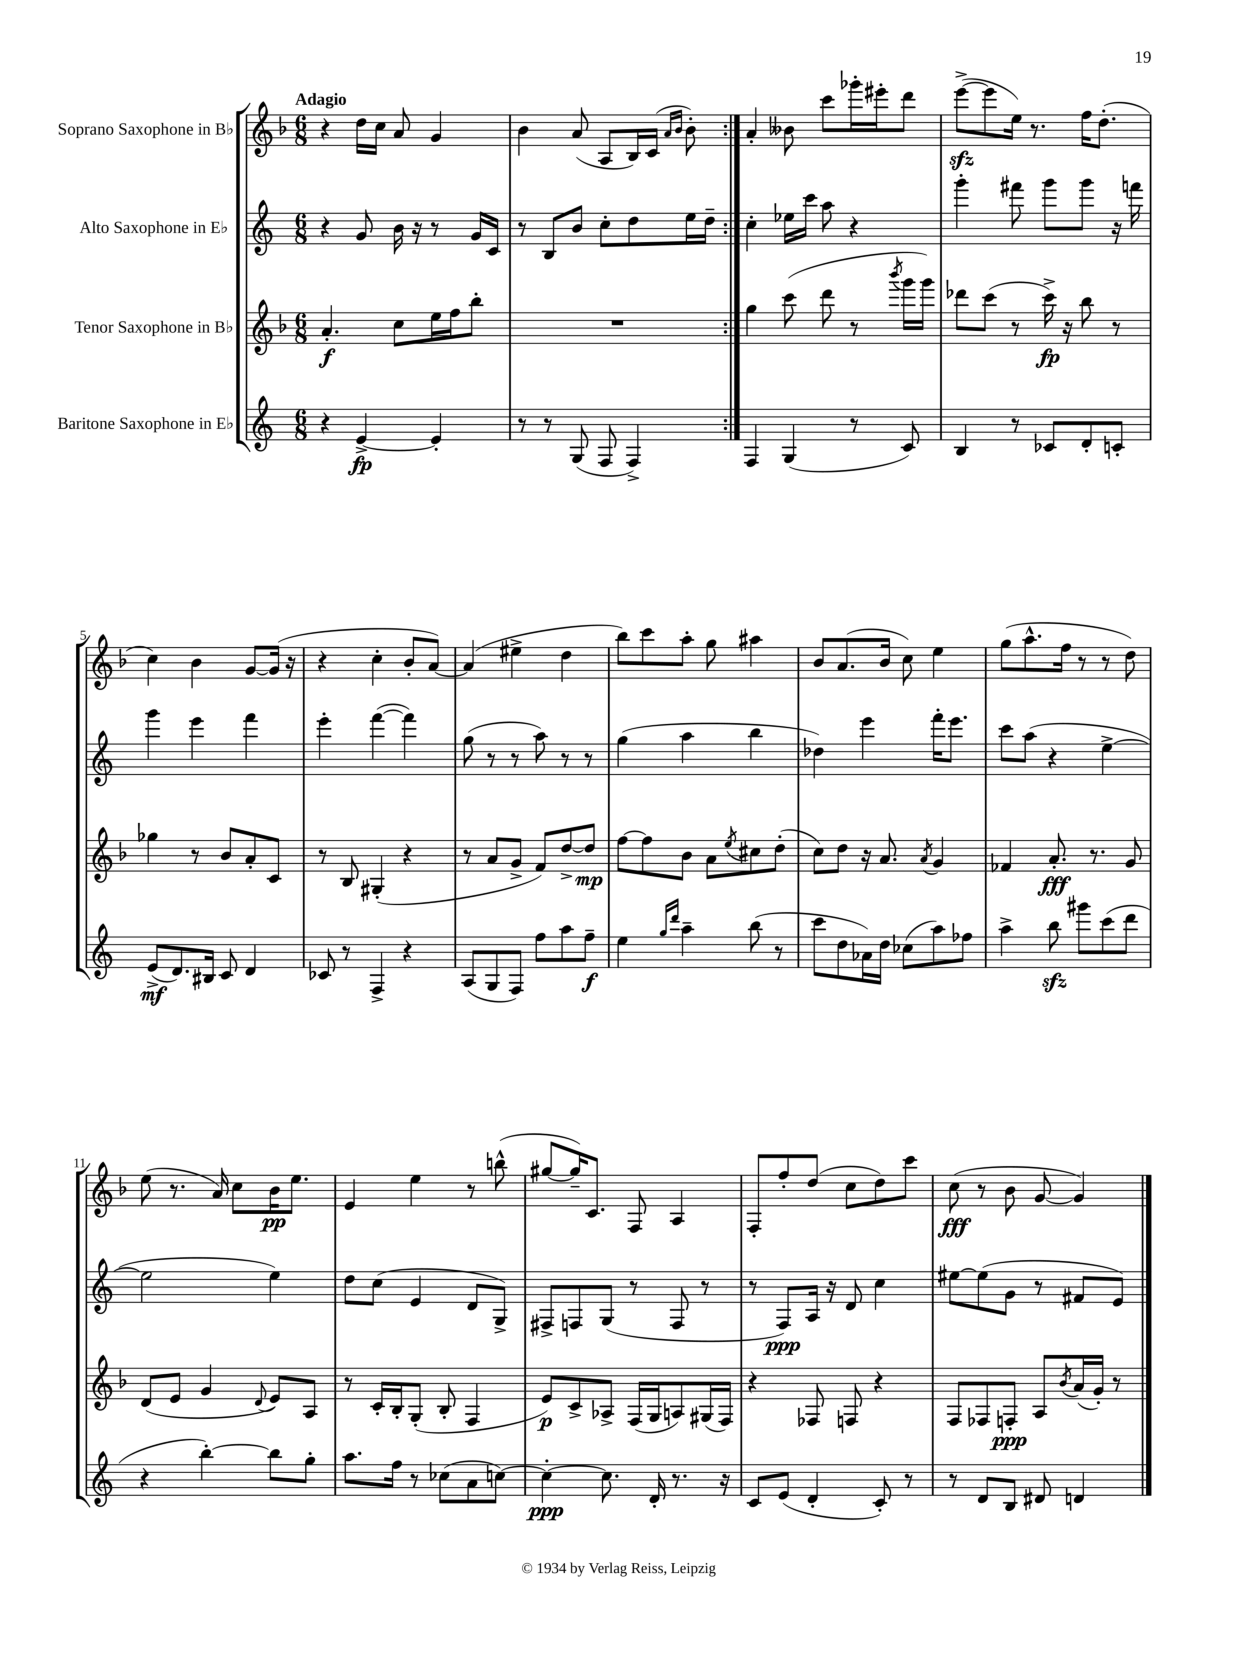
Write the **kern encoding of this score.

**kern	**kern	**kern	**kern
*staff4	*staff3	*staff2	*staff1
*clefG2	*clefG2	*clefG2	*clefG2
*k[]	*k[b-]	*k[]	*k[b-]
*M6/8	*M6/8	*M6/8	*M6/8
4r	4.a'	4r	4r
[4e^	.	8g	16dd
.	.	.	16cc
.	8cc	16b	8a
.	.	16r	.
4e']	16ee	8r	4g
.	16ff	.	.
.	8bb-'	16g	.
.	.	16c	.
=	=	=	=
8r	2.r	8r	4b-
8r	.	8B	.
(8G	.	8b	(8a
8F	.	8cc'	8A
4F^)	.	8dd	16B-)
.	.	.	(16c
.	.	.	16qqa
.	.	.	16qqb-
.	.	16ee	8b-')
.	.	16dd~	.
=:|!	=:|!	=:|!	=:|!
4F	4gg	4cc'	4a'
(4G	(8ccc	16ee-	8b--
.	.	16ccc	.
.	8ddd	8aa	8ccc
8r	8r	4r	16ggg-'
.	.	.	16eee#'
.	8qbbb-	.	.
8c)	16ggg	.	8ddd
.	16ggg)	.	.
=	=	=	=
4B	8ddd-	4ggg'	([8eee^
.	(8ccc	.	8eee]
8r	8r	8fff#	16ee)
.	.	.	8.r
8c-	16ccc^)	8ggg	.
.	16r	.	.
8d'	8bb-	8ggg	16ff
.	.	.	(8.dd'
8c'	8r	16r	.
.	.	16fff	.
=	=	=	=
(8e^	4gg-	4ggg	4cc)
8.d)	.	.	.
.	8r	4eee	4b-
16B#	.	.	.
8c	8b-	.	.
4d	8a'	4fff	[8g
.	8c	.	(16g]
.	.	.	16r
=	=	=	=
8c-	8r	4eee'	4r
8r	8B-	.	.
4F^	(4G#'	([4fff	4cc'
4r	4r	4fff])	8b-'
.	.	.	[8a)
=	=	=	=
(8A	8r	(8gg	(4a]
8G	8a	8r	.
8F)	8g^	8r	4ee#^
8ff	8f)	8aa)	.
8aa	[8dd^	8r	4dd
8ff~	8dd]	8r	.
=	=	=	=
4ee	[8ff	(4gg	8bb-)
.	8ff]	.	8ccc
16qqgg	.	.	.
16qqddd	.	.	.
4aa~	8b-	4aa	8aa'
.	8a	.	8gg
.	8qee	.	.
(8bb	8cc#	4bb	4aa#
8r	(8dd'	.	.
=	=	=	=
8ccc	8cc)	4dd-)	8b-
8dd	8dd	.	(8.a
16a-)	16r	4eee	.
16dd	8.a	.	16b-
(8cc-	.	.	8cc)
.	8qa	.	.
8aa)	4g	16fff'	4ee
.	.	8.eee	.
8ff-	.	.	.
=	=	=	=
4aa^	4f-	8ccc	(8gg
.	.	(8aa	8.aa^^
8bb	8.a'	4r	.
.	.	.	16ff
8ggg#	.	.	8r
.	8.r	.	.
(8ccc	.	[4ee^	8r
8ddd	8g	.	8dd)
=	=	=	=
4r	(8d	2ee]	(8ee
.	8e	.	8.r
[4bb')	4g	.	.
.	.	.	16a)
.	.	.	8cc
.	8qqd	.	.
8bb]	8e)	4ee)	16b-
.	.	.	8.ee
8gg'	8A	.	.
=	=	=	=
8.aa	8r	8dd	4e
.	16c'	(8cc	.
16ff	16B-'	.	.
8r	(8G'	4e	4ee
(8cc-	8B-'	.	.
8a	4F	8d	8r
[8cc)	.	8G^)	(8bb^^
=	=	=	=
4cc'_	8e)	8F#^	[8gg#
.	8c^	8F	16gg#~])
.	.	.	8.c
8.cc]	8A-^	(8G	.
.	(16F	8r	8F
16d'	16G	.	.
8.r	8A)	8F	4A
.	(16G#	8r	.
16r	16F)	.	.
=	=	=	=
8c	4r	8r	8F'
(8e	.	8F)	8ff'
4d'	8F-	16A	(8dd
.	.	16r	.
.	8F	8d	8cc
8c')	4r	4cc	8dd)
8r	.	.	8ccc
=	=	=	=
8r	8F	[8ee#	(8cc
8d	8F-	(8ee#]	8r
8B	8F'	8g	8b-
8d#	8A	8r	[8g
.	8qb-	.	.
4d	(16a	8f#	4g])
.	16g')	.	.
.	8r	8e)	.
==	==	==	==
*-	*-	*-	*-
